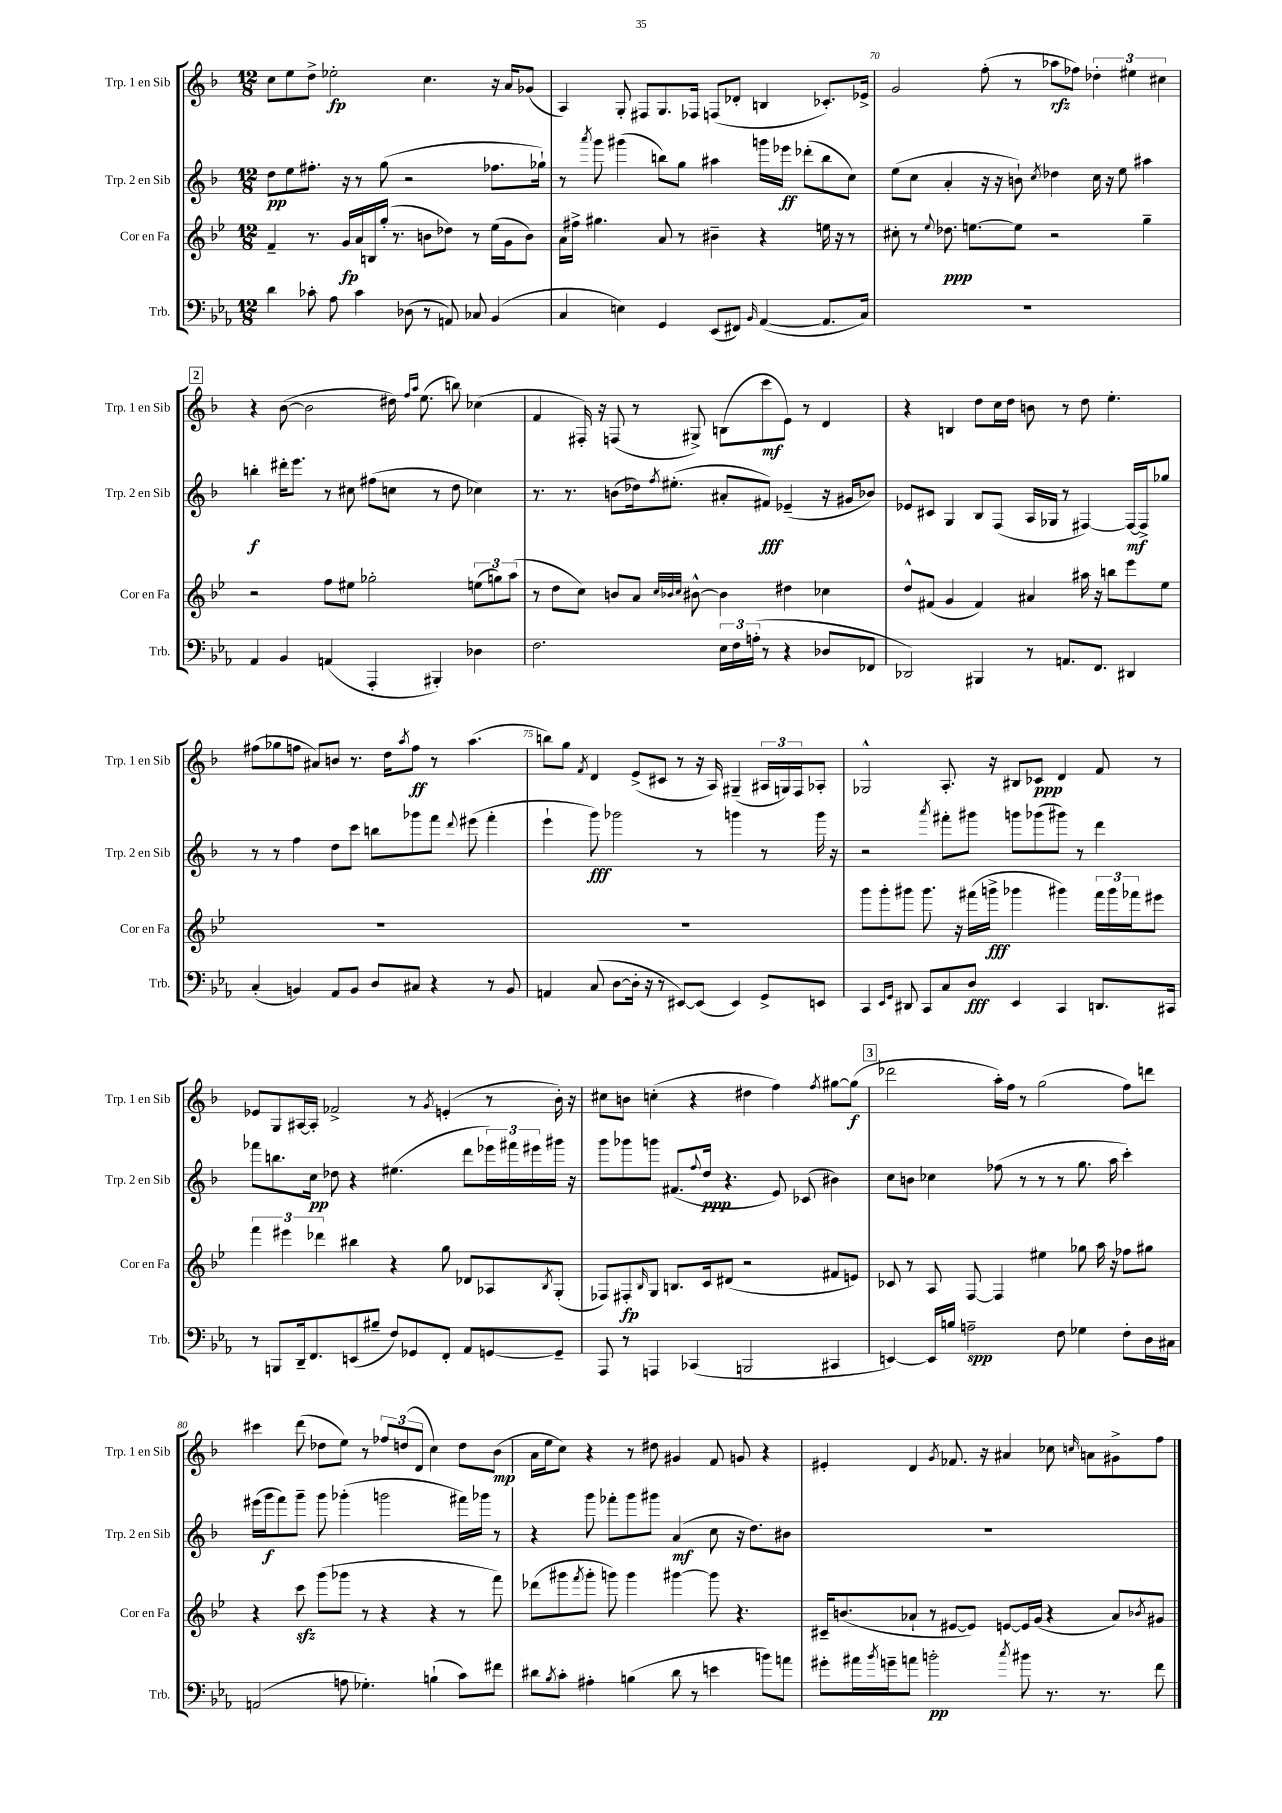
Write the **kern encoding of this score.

**kern	**kern	**kern	**kern
*staff4	*staff3	*staff2	*staff1
*clefF4	*clefG2	*clefG2	*clefG2
*k[b-e-a-]	*k[b-e-]	*k[b-]	*k[b-]
*M12/8	*M12/8	*M12/8	*M12/8
4d	4f~	8dd	8cc
.	.	8ee	8ee
8c-'	8.r	8.ff#'	8dd^
8A-	.	.	2ee-'
.	16g	16r	.
4c-	16a	8r	.
.	16B	.	.
.	(16gg'	(8gg	.
.	8.r	.	.
(8D-	.	2r	.
8r	8b	.	4.cc
8AA)	8dd-)	.	.
8C-	8r	.	.
(4BB-	(16ee-	8.ff-	16r
.	16g	.	16a
.	8b)	.	(8g-
.	.	16gg-`)	.
=	=	=	=
4C	16a	8r	4A)
.	16ff#^	.	.
.	.	8qaaa	.
.	4.gg#	8ggg	.
4E)	.	(4ggg#	8G'
.	.	.	8F#
4GG	8a	8bb)	8.G
.	8r	8gg	.
.	.	.	16F-
(8EE-	4b#~	4aa#	(8F
8FF#)	.	.	8d-'
16qqBB-	.	.	.
([4AA-	4r	16ggg	4B
.	.	16eee-	.
.	.	(8ddd-'	.
8.AA-]	16ee	8bb	8.c-')
.	16r	.	.
.	8r	8cc)	.
16C)	.	.	16e-^
=	=	=	=
1.r	8cc#'	(8ee	2g
.	8r	8cc	.
.	8qqee-	.	.
.	8.dd-	4a'	.
.	[8.ee	.	.
.	.	16r	(8ff'
.	.	16r	.
.	8ee]	8b`)	8r
.	.	8qcc	.
.	2r	4dd-	8aa-
.	.	.	8ff-)
.	.	16cc	6dd-'
.	.	16r	.
.	.	8ee	.
.	.	.	6ee#
.	4gg~	4aa#	.
.	.	.	6cc#
=	=	=	=
4AA-	2r	4bb'	4r
4BB-	.	16ddd#'	([8b-
.	.	8.eee	.
.	.	.	2b-]
(4AA	8ff	8r	.
.	8ee#	8cc#	.
4AAA-'	2gg-'	(8ff#	.
.	.	8cc	16dd#)
.	.	.	16qqff
.	.	.	16qqaa
.	.	.	(8.ee
4BBB#')	.	8r	.
.	.	8dd	8bb)
4D-	(12ee	4cc-)	(4cc-
.	12gg)	.	.
.	(12aa	.	.
=	=	=	=
2.F	8r	8.r	4f
.	8dd	.	.
.	.	8.r	.
.	8cc)	.	16F#')
.	.	.	16r
.	8b	(8b	(8F
.	8a	16dd-)	8r
.	.	8qff	.
.	.	(8.ee#'	.
.	32qqcc	.	.
.	32qqb-	.	.
.	32qqcc	.	.
.	[8b#^^	.	8G#^)
24E-	4b#]	8a#'	(8B
24F	.	.	.
(24A'	.	.	.
8r	.	8f#)	8ccc
4r	4dd#	(4e-~	8e)
.	.	.	8r
8D-	4cc-	16r	4d
.	.	16g#	.
8FF-	.	8b-)	.
=	=	=	=
2DD-)	8dd^^	8e-	4r
.	(8f#	8c#	.
.	4g	4G	4B
4BBB#	4f#)	8B-	8dd
.	.	(8F	16cc
.	.	.	16dd
8r	4a#	16A	8b
.	.	16G-	.
8.AA	.	8r	8r
.	16aa#	[4F#)	8dd
8.FF	16r	.	.
.	8bb	.	4.ee'
4DD#	8eee-	16F#_	.
.	.	16F#^]	.
.	8ee-	8gg-	.
=	=	=	=
(4C'	1.r	8r	(8ff#
.	.	8r	8gg-
4BB)	.	4ff	8ff
.	.	.	8a#)
8AA-	.	8dd	8b
8BB	.	8ccc	8.r
8D	.	8bb	.
.	.	.	16dd
.	.	.	8qaa
8C#	.	8ggg-	8ff
4r	.	8fff	8r
.	.	8qqddd	.
.	.	(8eee#	(4.aa
8r	.	4fff'	.
8BB	.	.	.
=	=	=	=
4AA	1.r	4eee`	8bb)
.	.	.	8gg
.	.	.	8qf
(8C	.	8ggg)	4d
[8D	.	2ggg-	.
16D']	.	.	(8e^
16r	.	.	.
8r	.	.	8c#
[8EE#)	.	.	8r
(8EE#]	.	8r	16r
.	.	.	16A)
4EE#)	.	4ggg	(4G#~
8GG^	.	8r	24A#
.	.	.	24G)
.	.	.	24F
8EE	.	16ggg	8A-'
.	.	16r	.
=	=	=	=
4CC	8ggg	2r	2G-^^
.	8ggg'	.	.
16qqEE-	.	.	.
16qqGG	.	.	.
8DD#	8ggg#	.	.
8CC	8.ggg#	.	.
.	.	8qaaa	.
8C	.	8fff#'	8.A'
.	16r	.	.
8D	(16fff#	8ggg#	.
.	16ggg^	.	16r
4EE-	4ggg-	8ggg	8B#
.	.	(8ggg-	8c-
4CC	4ggg#)	8ggg#)	4d
.	.	8r	.
8.DD	24fff#	4ddd	8f
.	24ggg#	.	.
.	24fff-	.	.
.	8eee#	.	8r
16CC#	.	.	.
=	=	=	=
8r	6fff	8fff-	8e-
8BBB	.	8.bb	8G
.	6eee#	.	.
16DD~	.	.	[16A#
8.FF	.	16cc	16A#']
.	6ddd-	.	.
.	.	8dd-	2f-^
(8EE	4bb#	4r	.
8B#~	.	.	.
8F)	4r	(4.ee#	.
8GG-	.	.	8r
.	.	.	8qg
8FF'	8gg	.	(4e'
8AA-	8d-	8ddd	.
[8GG	8A-	24eee-)	8r
.	.	24fff#	.
.	.	24eee#	.
.	8qB-	.	.
8GG~]	(8G'	16ggg#	16b-')
.	.	16r	16r
=	=	=	=
8AAA-	8F-)	8ggg	8cc#
8r	8F#'	8ggg-	8b
.	16qqB-	.	.
4AAA	8G	8ggg	(4cc'
.	8.B	(8.f#	.
(4CC-	.	.	4r
.	.	8qqff	.
.	16c	16dd	.
.	(8d#	4.r	.
2BBB	2r	.	4dd#
.	.	8e)	4ff)
.	.	(8c-	.
.	.	.	8qff
4CC#	8f#	4b#)	[8gg#
.	8e)	.	(8gg#]
=	=	=	=
[4EE)	8c-	8cc	2ddd-
.	8r	8b	.
16EE]	8A	4cc-	.
16B	.	.	.
2A~	[8F	.	.
.	4F]	(8ff-	16aa')
.	.	.	16ff
.	.	8r	8r
.	4ee#	8r	(2gg
8F	.	8r	.
4G-	8gg-	8.gg	.
.	16aa	.	.
.	16r	16aa	.
8F'	8ff-	4ccc')	8ff)
16D	8gg#	.	8ddd
16C#	.	.	.
=	=	=	=
(2AA	4r	(16eee#	4ccc#
.	.	16ggg	.
.	.	8fff)	.
.	8ccc	8ggg~	(8ddd
.	(8ggg	8ggg	8dd-
8A	8ggg-	(4ggg-'	8ee)
4.G-')	8r	.	8r
.	4r	2ggg	12ff-
.	.	.	(12dd
.	.	.	12d
(4B`	4r	.	4cc)
8c)	8r	16fff#)	8dd
.	.	16ggg-	.
8f#	8fff)	8r	(8b-
=	=	=	=
8d#	(8ddd-	4r	16a
.	.	.	16ee
8qB-	.	.	.
8c'	8ggg#	.	8cc)
.	8qfff	.	.
4A#'	8ggg#'	8ggg	4r
.	8ggg)	8fff-'	.
(4B	4ggg	8ggg	8r
.	.	8ggg#	8dd#
8d#	[4ggg#	(4a	4g#
8r	.	.	.
4e	8ggg#]	8cc	8f
.	4.r	16r	8g
.	.	8.dd)	.
8b)	.	.	4r
8a	.	8b#	.
=	=	=	=
8g#'	16c#~	1.r	4e#'
.	(8.b	.	.
16a#	.	.	.
8qb-	.	.	.
16g~	.	.	.
8a	8a-`	.	4d
2b'	8r	.	.
.	.	.	8qg
.	[8e#	.	8.f-
.	8e#])	.	.
.	.	.	16r
.	[8e	.	4a#
8qcc	.	.	.
8b#	16e]	.	.
.	(16g	.	.
8.r	4r	.	8cc-
.	.	.	16qqcc
.	.	.	8a
8.r	.	.	.
.	8a-)	.	8g#^
.	8qb-	.	.
8f	8g#	.	8ff
==	==	==	==
*-	*-	*-	*-
